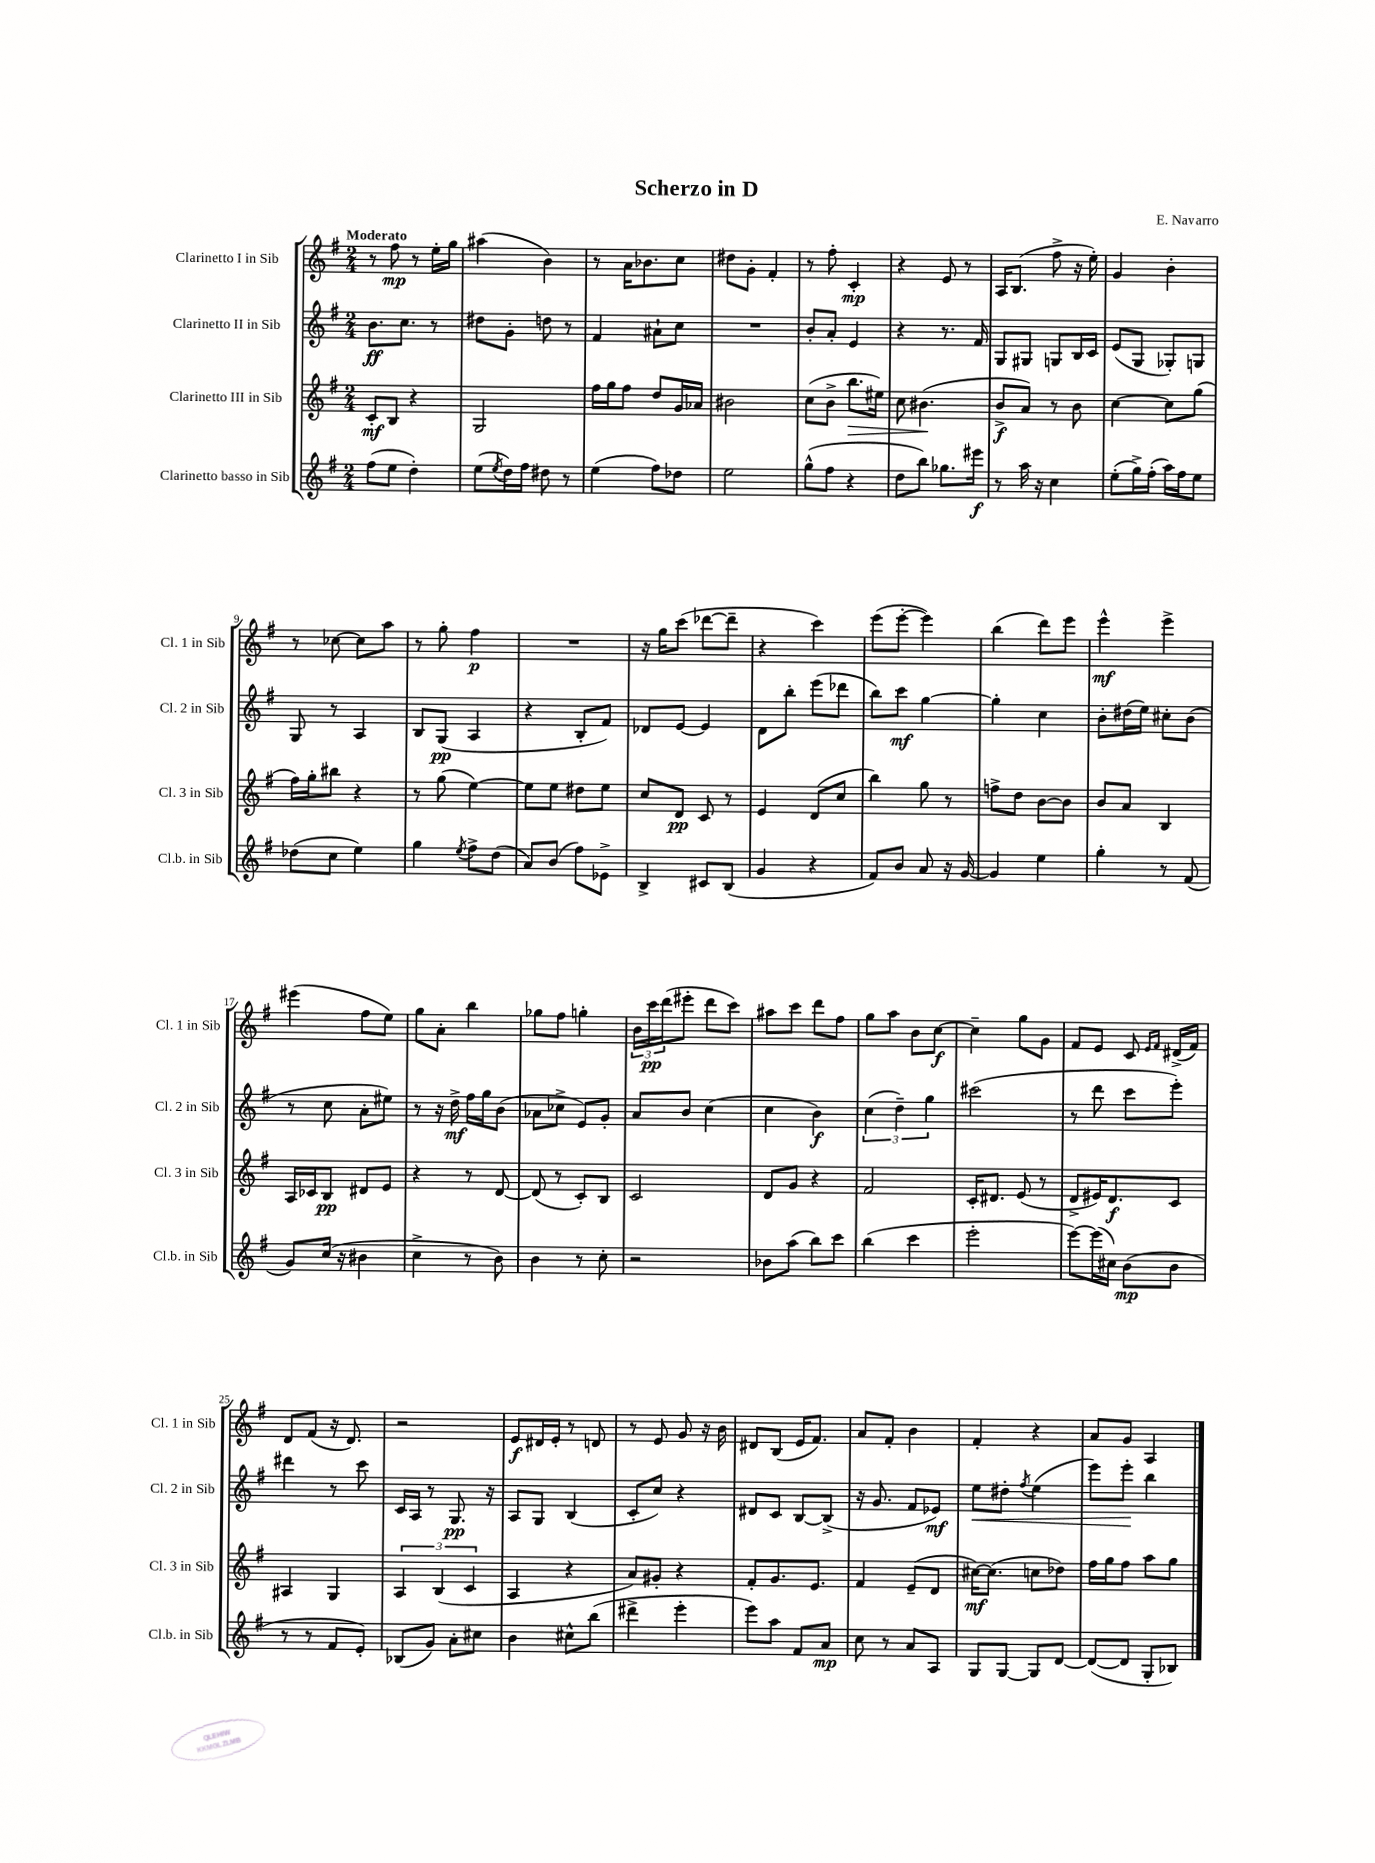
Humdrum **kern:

**kern	**kern	**kern	**kern
*staff4	*staff3	*staff2	*staff1
*clefG2	*clefG2	*clefG2	*clefG2
*k[f#]	*k[f#]	*k[f#]	*k[f#]
*M2/4	*M2/4	*M2/4	*M2/4
(8ff#	8c'	8.b	8r
8ee	8B	.	8ff#
.	.	8.cc	.
4dd')	4r	.	8r
.	.	8r	16ee'
.	.	.	16gg
=	=	=	=
(8ee	2G	8dd#	(4aa#
8qee	.	.	.
16dd)	.	8g'	.
16ff#	.	.	.
8dd#	.	8dd	4b)
8r	.	8r	.
=	=	=	=
(4ee	16ff#	4f#	8r
.	16gg	.	.
.	8ff#	.	16a
.	.	.	8.b-
8ff#)	8dd	8a#`	.
8dd-	16g	8cc	8cc
.	16a-	.	.
=	=	=	=
2ee	2b#	2r	8dd#
.	.	.	8g'
.	.	.	4f#'
=	=	=	=
(8gg^^	(8cc	8b'	8r
8ff#	8b^	8a'	8ff#'
4r	8.bb	4e	4c'
.	16ee#)	.	.
=	=	=	=
8dd	8cc	4r	4r
8bb)	(4.b#	.	.
8.gg-	.	8.r	8e
.	.	.	8r
16eee#	.	16f#	.
=	=	=	=
8r	8b^	8G	16A
.	.	.	(8.B
16aa	8a)	8G#	.
16r	.	.	.
4cc	8r	8G	8ff#^
.	8b	16B	16r
.	.	16c	16ee')
=	=	=	=
(8ee'	[4cc	(8e	4g
16gg^)	.	8G	.
(16ff#'	.	.	.
16aa)	8cc]	8G-')	4b'
16ff#	.	.	.
8ee	(8gg	8G	.
=	=	=	=
(8dd-	16ff#)	8G	8r
.	16gg'	.	.
8cc	8bb#	8r	[8cc-
4ee)	4r	4A	8cc-]
.	.	.	8aa
=	=	=	=
4gg	8r	8B	8r
.	(8gg	(8G	8gg'
8qee	.	.	.
8ff#^	[4ee)	4A	4ff#
(8dd	.	.	.
=	=	=	=
8a)	8ee]	4r	2r
(8b	8ee	.	.
8ff#)	8dd#	8B'	.
8e-^	8ee	8f#)	.
=	=	=	=
4B^	8cc	8d-	16r
.	.	.	16gg
.	8d	[8e	(8ccc
8c#	8c	4e]	[8ddd-
(8B	8r	.	8ddd-~]
=	=	=	=
4g	4e	8d	4r
.	.	8bb'	.
4r	(8d	(8eee	4ccc)
.	8cc	8ddd-	.
=	=	=	=
8f#)	4bb)	8bb)	(8eee
8b	.	8ccc	[8eee'
8a	8gg	[4gg	4eee])
16r	8r	.	.
[16g	.	.	.
=	=	=	=
4g]	8ff^	4gg']	(4bb
.	8dd	.	.
4ee	[8b	4cc	8ddd)
.	8b]	.	8eee
=	=	=	=
4gg'	8b	8b'	4eee^^
.	8a	(16dd#	.
.	.	16ee)	.
8r	4B	8cc#'	4eee^
(8f#	.	(8b	.
=	=	=	=
8g)	16A	8r	(4eee#
.	16c-	.	.
(16cc	8B	8cc	.
16r	.	.	.
4b#	8d#	8a'	8ff#
.	8e	8ee#)	8ee)
=	=	=	=
4cc^	4r	8r	8gg
.	.	16r	8a'
.	.	16dd^	.
8r	8r	16ff#	4bb
.	.	16gg	.
8b)	[8d	(8b	.
=	=	=	=
4b	(8d]	8a-	8gg-
.	8r	8cc-^	8ff#
8r	8c')	8e)	4gg'
8cc'	8B	8g'	.
=	=	=	=
2r	2c	8a	24b
.	.	.	24ccc
.	.	.	(24ddd
.	.	8b	8eee#'
.	.	(4cc	8ddd
.	.	.	8ccc)
=	=	=	=
8b-	8d	4cc	8aa#
(8aa	8g	.	8ccc
8bb)	4r	4b)	8ddd
8ccc	.	.	8ff#
=	=	=	=
(4bb	2f#	(6cc	8gg
.	.	.	8aa
.	.	6dd~)	.
4ccc	.	.	8b
.	.	6gg	.
.	.	.	[8cc
=	=	=	=
2eee'	16c'	(2ccc#	4cc~]
.	8.d#	.	.
.	(8e	.	8gg
.	8r	.	8g
=	=	=	=
[8eee)	8d^	8r	8f#
(16eee]	16e#)	8ddd	8e
16cc#)	8.d	.	.
(8b	.	8ccc	8c
.	.	.	16qqe
.	.	.	16qqf#
8b	8c	8eee')	(16d#^
.	.	.	16f#)
=	=	=	=
8r	4A#	4ddd#	8d
8r	.	.	(8f#
8f#	4G	8r	16r
.	.	.	8.d)
8e')	.	8ccc	.
=	=	=	=
(8B-	6A	16c	2r
.	.	16A	.
8g)	.	8r	.
.	(6B	.	.
8a'	.	8.G	.
.	6c	.	.
8cc#	.	.	.
.	.	16r	.
=	=	=	=
4b	4A	8A	8e
.	.	8G	16d#
.	.	.	16e'
8cc#^^	4r	(4B	8r
(8bb	.	.	8d
=	=	=	=
4ddd#^	8a)	8c'	8r
.	8g#'	8cc)	8e
4eee'	4r	4r	8g
.	.	.	16r
.	.	.	16b
=	=	=	=
8eee)	8f#'	8d#	8d#
8aa	8.g	8c	(8B
8f#	.	[8B	16e
.	8.e	.	8.f#)
8a	.	(8B^]	.
=	=	=	=
8cc	4f#	16r	8a
.	.	8.g	.
8r	.	.	8f#'
8a	(8e~	8f#	4b
8A	8d	8e-)	.
=	=	=	=
8G	[16cc#)	8ee	4f#'
.	(8.cc#]	.	.
[8G	.	8dd#'	.
.	.	8qff#	.
8G]	8cc	(4ee	4r
[8d	8dd-)	.	.
=	=	=	=
(8d_	16ff#	8eee)	8a
.	16gg	.	.
8d]	8ff#	8eee'	8g
8G'	8aa	4bb	4A
8B-)	8gg	.	.
==	==	==	==
*-	*-	*-	*-
